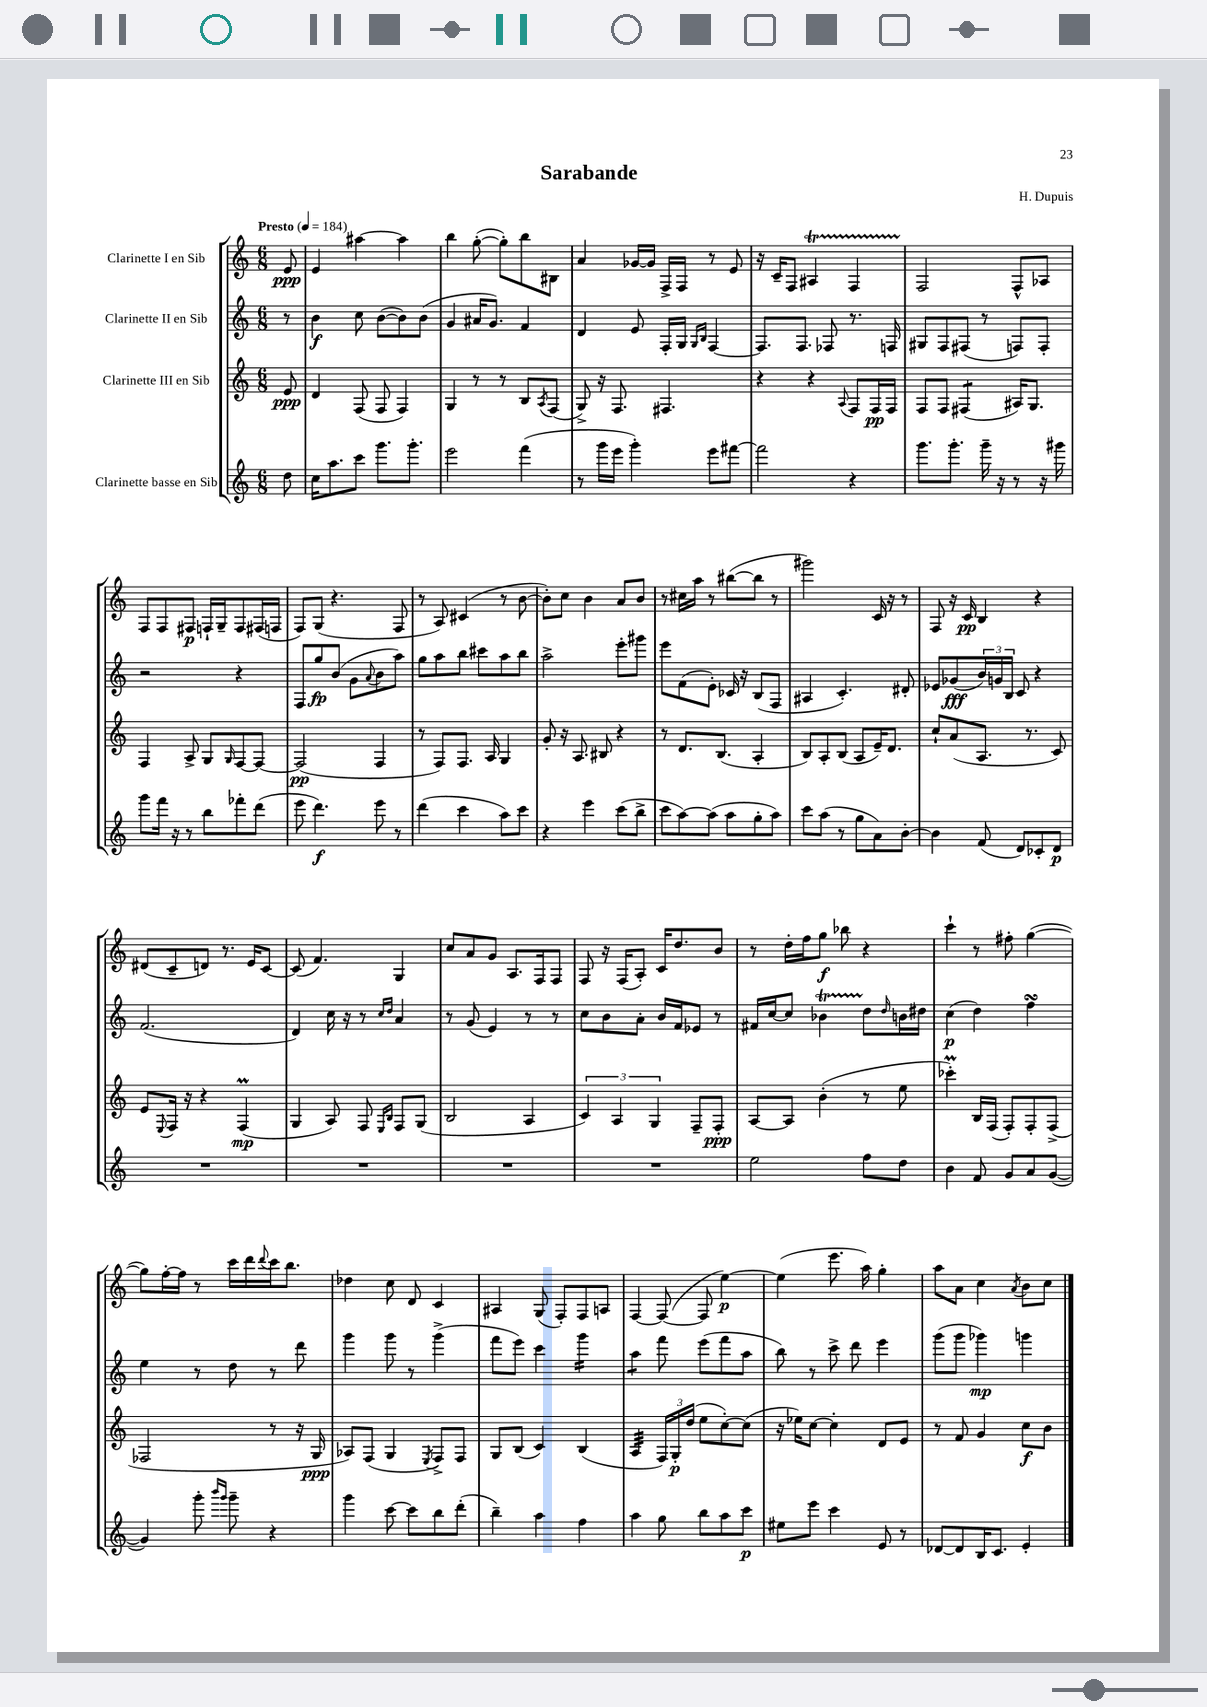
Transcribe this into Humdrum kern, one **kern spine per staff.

**kern	**kern	**kern	**kern
*staff4	*staff3	*staff2	*staff1
*clefG2	*clefG2	*clefG2	*clefG2
*k[]	*k[]	*k[]	*k[]
*M6/8	*M6/8	*M6/8	*M6/8
*MM184	*MM184	*MM184	*MM184
8dd\	8e/	8r	8e/
=	=	=	=
16cc\LK	4d/	4b\	4e/
8.aa\	.	.	.
8ccc\J	(8F/	8cc\	[4aa#\
8.ggg\L	8F/	([8b\L	.
.	4F/)	8b\])	4aa#\]
8.ggg'\J	.	.	.
.	.	(8b\J	.
=	=	=	=
2eee\	4G/	4g/	4bb\
.	8r	16a#/LK	([8gg'\
.	.	8.g/J)	.
.	8r	.	8gg'\]L)
(4fff\	8B/L	4f/	8bb\
.	8qA/	.	.
.	(8F/J	.	8B#\J
=	=	=	=
8r	8G^/)	4d/	4a/
16ggg\LL	16r	.	.
16eee\JJ	8.F/	.	.
4ggg'\)	.	8e/	[16g-/LL
.	.	.	16g-/]JJ
.	4.F#/	16F'/LL	16F^/LL
.	.	16G/JJ	16F/JJ
.	.	16qqG/LL	.
.	.	16qqB/JJ	.
8eee\L	.	[4F/	8r
[8fff#\J	.	.	8e/
=	=	=	=
2fff#\]	4r	8.F/]L	16r
.	.	.	16c~/LK
.	.	.	8F/J
.	.	8.F/J	.
.	4r	.	4A#/
.	.	8F-/	.
.	8qqA/	.	.
4r	8F/L	8.r	4F/
.	16F/L	.	.
.	16F/JJ	16F/	.
=	=	=	=
8.ggg\L	8F/L	8G#/L	2F/
.	8F/J	8F/	.
8.ggg'\J	.	.	.
.	(4F#/	(8F#/J	.
16ggg~\	.	8r	.
16r	.	.	.
8r	16A#/LK)	8F/L)	8F^^/L
.	8.G/J	.	.
16r	.	8F'/J	8A-/J
16ggg#\	.	.	.
=	=	=	=
8ggg\L	4F/	2r	8F/L
16fff\Jk	.	.	8F/
16r	.	.	.
8r	8A^/	.	8F#/J
8bb\L	8G/L	.	16F`/LL
.	.	.	16G~/J
.	16qqG/	.	.
8fff-'\	[8F/	4r	8F/
(8ddd\J	8F/_J	.	(16F#/L
.	.	.	16F/JJ
=	=	=	=
8eee\	(2F/]	8F/L	8F/L)
4.ddd\)	.	8gg/	(8G/J
.	.	(8b/J	4.r
.	.	8g\L	.
.	.	8qqa/	.
8eee\	4F/	8b\	.
8r	.	8aa\J)	8F/
=	=	=	=
(4ddd\	8r	8gg\L	8r
.	8F/L)	8aa\	8A/)
4ccc\	8.F/J	8bb\J	(4c#/
.	.	8ccc#\L	.
.	16A/	.	.
8aa\L)	4G/	8aa\	8r
8ccc\J	.	8bb\J	[8b\
=	=	=	=
4r	8g'/	2aa^\	8b'\]L)
.	16r	.	8cc\J
.	8.A/	.	.
4eee\	.	.	4b\
.	8B#/	.	.
(8ccc\L	4r	8eee'\L	8a/L
8bb^\J	.	8ggg#\J	8b/J
=	=	=	=
8ccc\L	8r	8eee\L	8r
[8aa\)	8.d/L	(8f\	16cc#\LL
.	.	.	16aa\JJ
(8aa\]J	.	8e'\J)	8r
.	(8.B/J	.	.
8aa\L	.	16c-/	([8bb#\L
.	.	16r	.
8gg'\	4A'/	(8B/L	8bb#\]J
8aa\J)	.	8F/J	8r
=	=	=	=
8ccc\L	8B/L)	4A#/	2ggg#\)
(8aa\J	8A'/	.	.
8r	(8B/J	4.c'/)	.
8gg\L	8A/L	.	.
8a\)	16e~/K)	.	16c/
.	8.d/J	.	16r
[8b'\J	.	8d#'/	8r
=	=	=	=
4b\]	8cc`/L	8e-/L	8F/
.	(8a/	(8g-/	16r
.	.	.	16c/
(8f/	8.A/J	24b/L)	4B/
.	.	24g/	.
.	.	24B/JJ	.
8d/L)	.	8c/	.
.	8.r	.	.
8c-'/	.	4r	4r
8d/J	8c/)	.	.
=	=	=	=
2.r	8e/L	(2.f/	(8d#/L
.	8qqE/	.	.
.	16F/Jk	.	8c~/
.	16r	.	.
.	4r	.	8d/J)
.	.	.	8.r
.	(4F/	.	.
.	.	.	16e/LK
.	.	.	[8c/J
=	=	=	=
2.r	4G/	4d/)	(8c/]
.	.	.	4.f/)
.	8A/)	16cc\	.
.	.	16r	.
.	8F/	8r	.
.	16qqE/LL	16qqcc/LL	.
.	16qqB/JJ	16qqdd/JJ	.
.	8F/L	4a/	4G/
.	(8G/J	.	.
=	=	=	=
2.r	2B/	8r	8cc/L
.	.	(8g/	8a/
.	.	4e/)	8g/J
.	.	.	8.A/L
.	4A/	8r	.
.	.	.	16F/k
.	.	8r	8F/J
=	=	=	=
2.r	6c/)	8cc\L	8F/
.	.	8b\	16r
.	6A/	.	.
.	.	.	(16F/LK
.	.	8a'\J	8A'/J)
.	6G/	.	.
.	.	16b/LL	16c/LK
.	.	16f/J	8.dd/
.	8F~/L	8e-/J	.
.	8F'/J	8r	8b/J
=	=	=	=
2ee\	[8A/L	16f#/LL	8r
.	.	[16cc/J	.
.	8A/]J	8cc/]J	16dd'\LL
.	.	.	16ff\J
.	(4b'\	4b-\	8gg\J
.	.	.	8bb-\
8ff\L	8r	8dd\L	4r
.	.	16qqdd/	.
8dd\J	8ee\	16b\L	.
.	.	16dd#\JJ	.
=	=	=	=
4b\	4ccc-'\)	(4cc\	4ccc`\
8f/	16B/LL	4dd\)	8r
.	(16F/JJ	.	.
8g/L	8F'/L)	.	8ff#'\
8a/	8F'/	4ff\	([4gg\
([8g/J	(8F^/J	.	.
=	=	=	=
4g/])	2F-/	4ee\	8gg\]L)
.	.	.	[16ff'\L
.	.	.	16ff\]JJ
8ggg'\	.	8r	8r
16qqbbb/LL	.	.	.
16qqggg/JJ	.	.	.
8ggg~\	.	8dd\	16ccc\LL
.	.	.	16ddd\
.	.	.	8qqddd/
4r	8r	8r	16ccc\J
.	.	.	8.bb\J
.	16r	8ddd\	.
.	16G/	.	.
=	=	=	=
4ggg\	8A-/L)	4ggg\	4dd-\
.	(8F/J	.	.
[8ccc\	4G/	8ggg\	8cc\
8ccc\]L	.	8r	8d/
.	8qE/	.	.
8bb\	8F^/L)	(4ggg^\	4c/
(8ddd'\J	8F/J	.	.
=	=	=	=
4bb~\)	8G/L	8fff\L	4A#/
.	(8B/J	8eee\J)	.
4aa\	4c/)	4ccc\	(8G/
.	.	.	8F'/L)
4ff\	(4B/	4ggg\	8F/
.	.	.	8A/J
=	=	=	=
4aa\	4A/	4aa\	[4F/
8gg\	24F/LL)	8fff\	(8F/_
.	24G'/	.	.
.	(24dd/JJ	.	.
8bb\L	8ee\L	(8eee\L	8F/]
8aa\	[8cc'\)	8fff\	[4ee\)
8ccc\J	(8cc\]J	8aa\J	.
=	=	=	=
8ee#\L	16r	8bb\)	(4ee\]
.	16ee-\LK)	.	.
8eee\J	[8cc\J	8r	.
4ccc\	4cc'\]	8ccc^\	8.eee\
.	.	8ddd\	.
.	.	.	16aa\)
8e/	8d/L	4eee\	4gg'\
8r	8e/J	.	.
=	=	=	=
[8d-/L	8r	(8ggg\L	8aa\L
8d-/]	8f/	8ggg\J	8a\J
16B/K	4g/	4ggg-\)	4cc\
8.c/J	.	.	.
.	.	.	8qa/
4e'/	8cc\L	4ggg\	8b\L
.	8b\J	.	8cc\J
==	==	==	==
*-	*-	*-	*-
